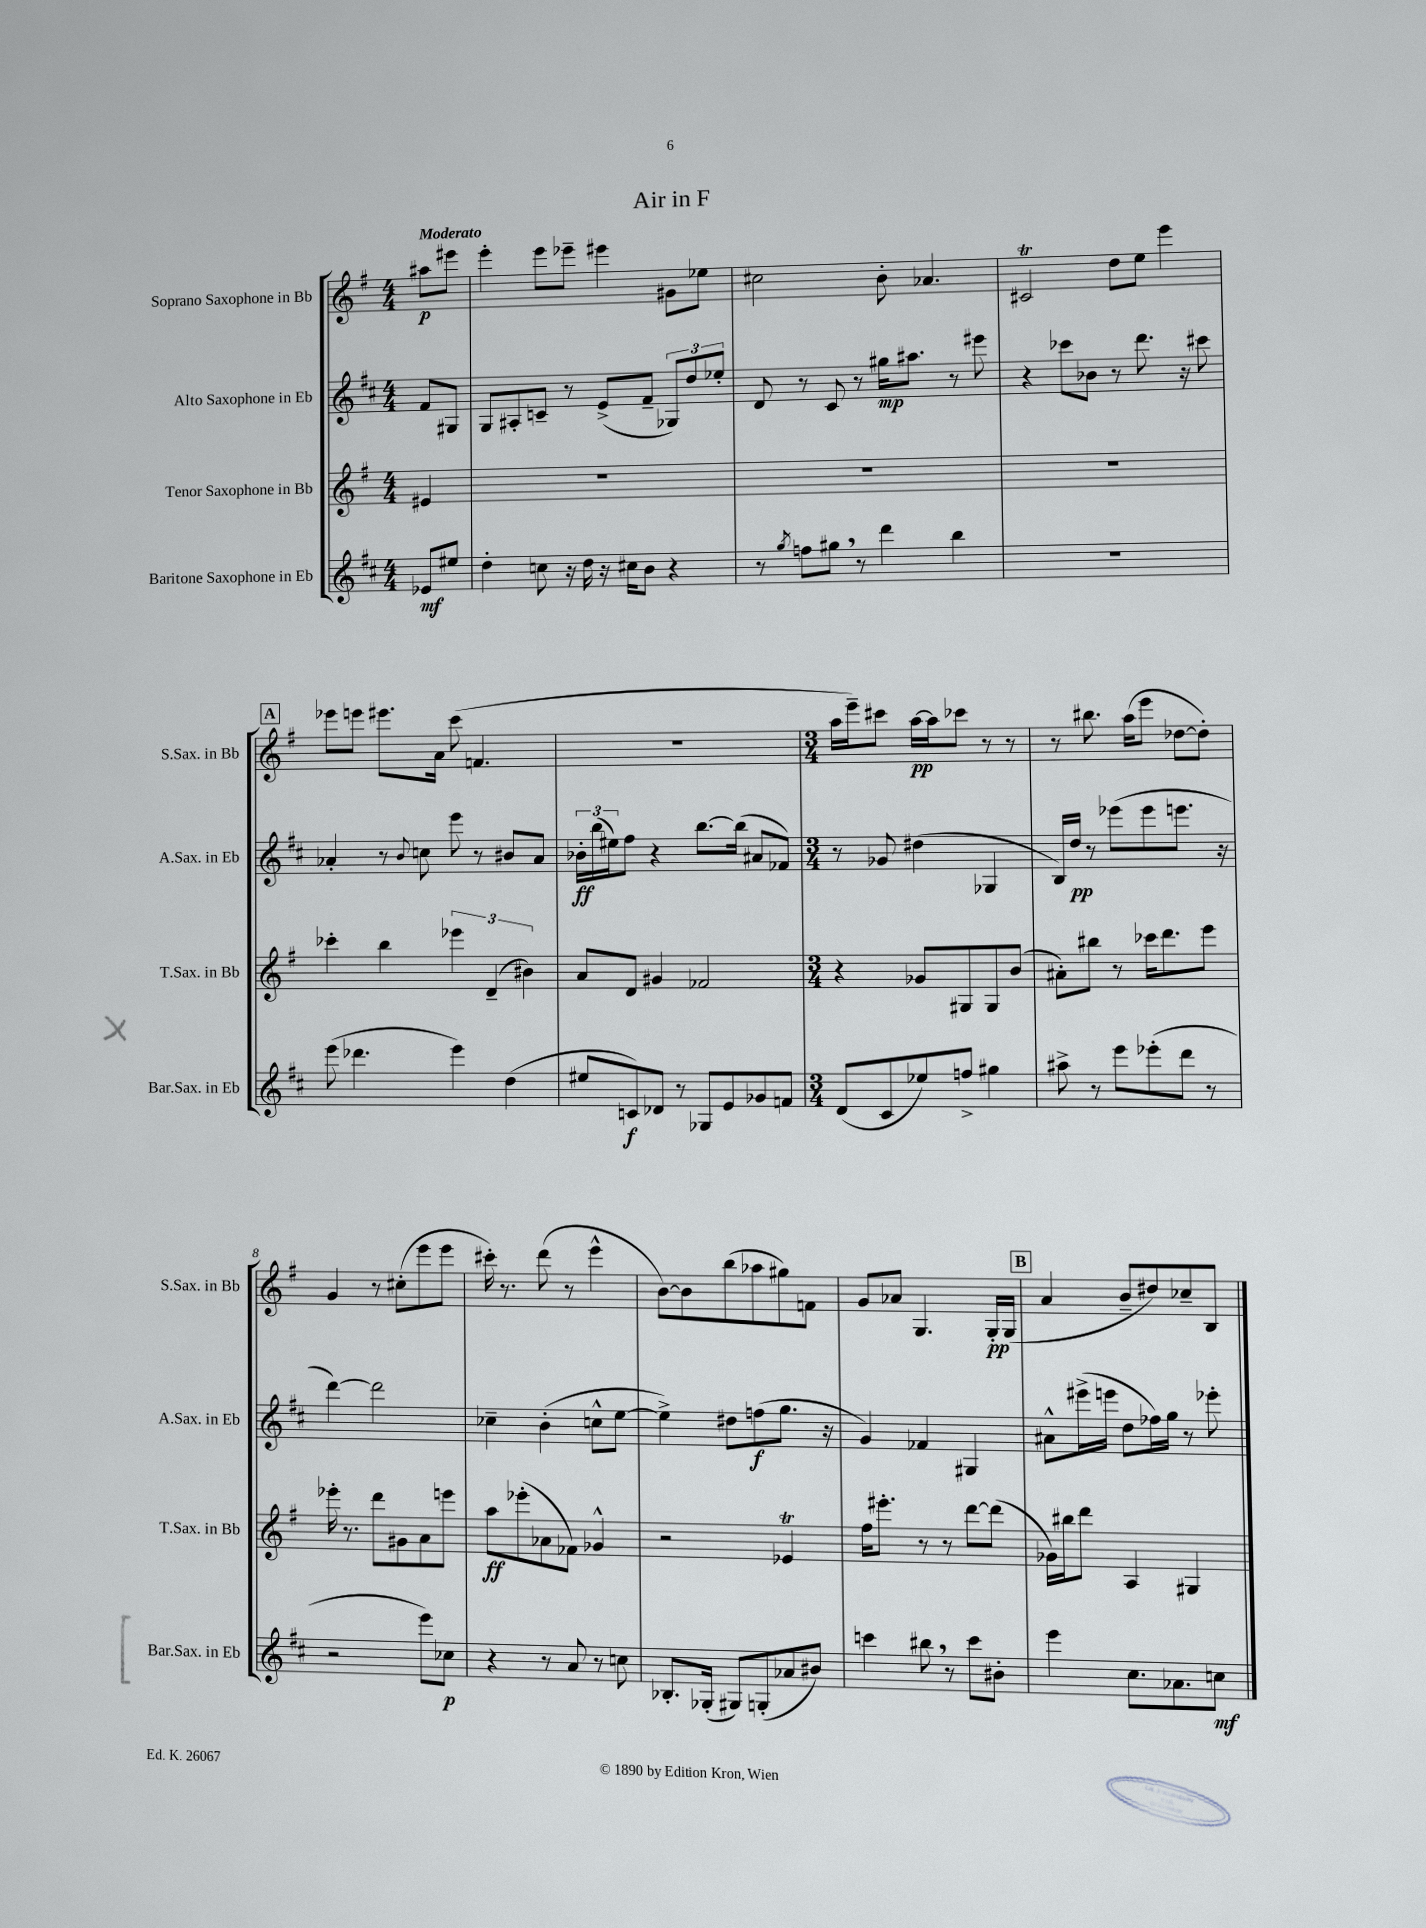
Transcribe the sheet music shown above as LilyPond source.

\header { title = "Air in F" }
<<
\new StaffGroup <<
\new Staff = "s0" \with { instrumentName = "Soprano Saxophone in Bb" shortInstrumentName = "S.Sax. in Bb" } {
    \clef treble \key g \major \numericTimeSignature \time 4/4 \partial 4 \tempo "Moderato"
    ais''8\p eis'''8 |
    e'''4-. e'''8 ees'''8-- eis'''4 gis'8 ees''8 |
    cis''2 b'8-. aes'4. |
    cis'2\trill d''8 e''8 e'''4 |
    \mark \markup { \box "A" } ees'''8 e'''8 eis'''8. a'16 c'''8( f'4. |
    r1 |
    \numericTimeSignature \time 3/4 a''16 e'''16--) cis'''8 a''16~\pp a''16 ces'''8 r8 r8 |
    r8 bis''8. a''16( e'''8 des''8~ des''8-.) |
    g'4 r8 cis''8-.( e'''8 e'''8 |
    cis'''16-.) r8. d'''8( r8 e'''4-^ |
    b'8~) b'8 b''8( aes''8 gis''8) f'8 |
    g'8 aes'8 g4. g16-.\pp g16( |
    \mark \markup { \box "B" } a'4 b'8-- dis''8) ces''8-- b8 \bar "|." |
}
\new Staff = "s1" \with { instrumentName = "Alto Saxophone in Eb" shortInstrumentName = "A.Sax. in Eb" } {
    \clef treble \key d \major \numericTimeSignature \time 4/4 \partial 4
    fis'8 gis8 |
    g8 ais8-. c'8-- r8 e'8->( fis'8-- \tuplet 3/2 { ges8) d''8 ees''8-. } |
    d'8 r8 cis'8 r8 gis''16\mp ais''8. r8 eis'''8 |
    r4 ces'''8 bes'8 r8 d'''8. r16 cis'''8 |
    \mark \markup { \box "A" } aes'4-. r8 \appoggiatura { b'8 } c''8 e'''8 r8 bis'8 aes'8 |
    \tuplet 3/2 { bes'16-.\ff b''16( eis''16) } fis''8 r4 b''8.~ b''16( ais'8 fes'8) |
    \numericTimeSignature \time 3/4 r8 ges'8 dis''4( ges4 |
    b16) d''16\pp r8 ees'''8( ees'''8 e'''8. r16 |
    d'''4~) d'''2 |
    ces''4-- b'4-.( c''8-^ e''8~ |
    e''4->) dis''8 f''8\f( g''8. r16 |
    g'4) fes'4 gis4 |
    \mark \markup { \box "B" } ais'8-^ eis'''16->( e'''16 d''8 fes''16) g''16 r8 ees'''8-. \bar "|." |
}
\new Staff = "s2" \with { instrumentName = "Tenor Saxophone in Bb" shortInstrumentName = "T.Sax. in Bb" } {
    \clef treble \key g \major \numericTimeSignature \time 4/4 \partial 4
    eis'4 |
    R1 |
    R1 |
    R1 |
    \mark \markup { \box "A" } ces'''4-. b''4 \tuplet 3/2 { ees'''4 d'4--( bis'4) } |
    a'8 d'8 gis'4 fes'2 |
    \numericTimeSignature \time 3/4 r4 ges'8 gis8 gis8 b'8( |
    ais'8-.) bis''8 r8 ces'''16 d'''8. e'''8 |
    ees'''16-. r8. d'''8 gis'8 a'8 e'''8 |
    a''8\ff ees'''8-.( aes'8 fes'8) ges'4-^ |
    r2 ees'4\trill |
    fis''16 eis'''8.-. r8 r8 d'''8~ d'''8( |
    \mark \markup { \box "B" } ges'16) bis''16 d'''8 a4 gis4 \bar "|." |
}
\new Staff = "s3" \with { instrumentName = "Baritone Saxophone in Eb" shortInstrumentName = "Bar.Sax. in Eb" } {
    \clef treble \key d \major \numericTimeSignature \time 4/4 \partial 4
    ees'8\mf eis''8 |
    d''4-. c''8 r16 d''16 r16 cis''16 b'8 r4 |
    r8 \acciaccatura { g''8 } f''8 gis''8 \breathe r8 d'''4 b''4 |
    R1 |
    \mark \markup { \box "A" } e'''8( des'''4. e'''4) d''4( |
    eis''8 c'8\f) des'8 r8 ges8 e'8 ges'8 f'8 |
    \numericTimeSignature \time 3/4 d'8( cis'8 ees''8) f''8-> gis''4 |
    ais''8-> r8 e'''8 ees'''8-.( d'''8 r8 |
    r2 e'''8) ces''8\p |
    r4 r8 a'8 r8 c''8 |
    bes8.-. ges16-.( gis8) g8-.( aes'8 bis'8) |
    c'''4 bis''8 \breathe r8 c'''8 bis'8-. |
    \mark \markup { \box "B" } e'''4 cis''8. aes'8. c''8\mf \bar "|." |
}
>>
>>
